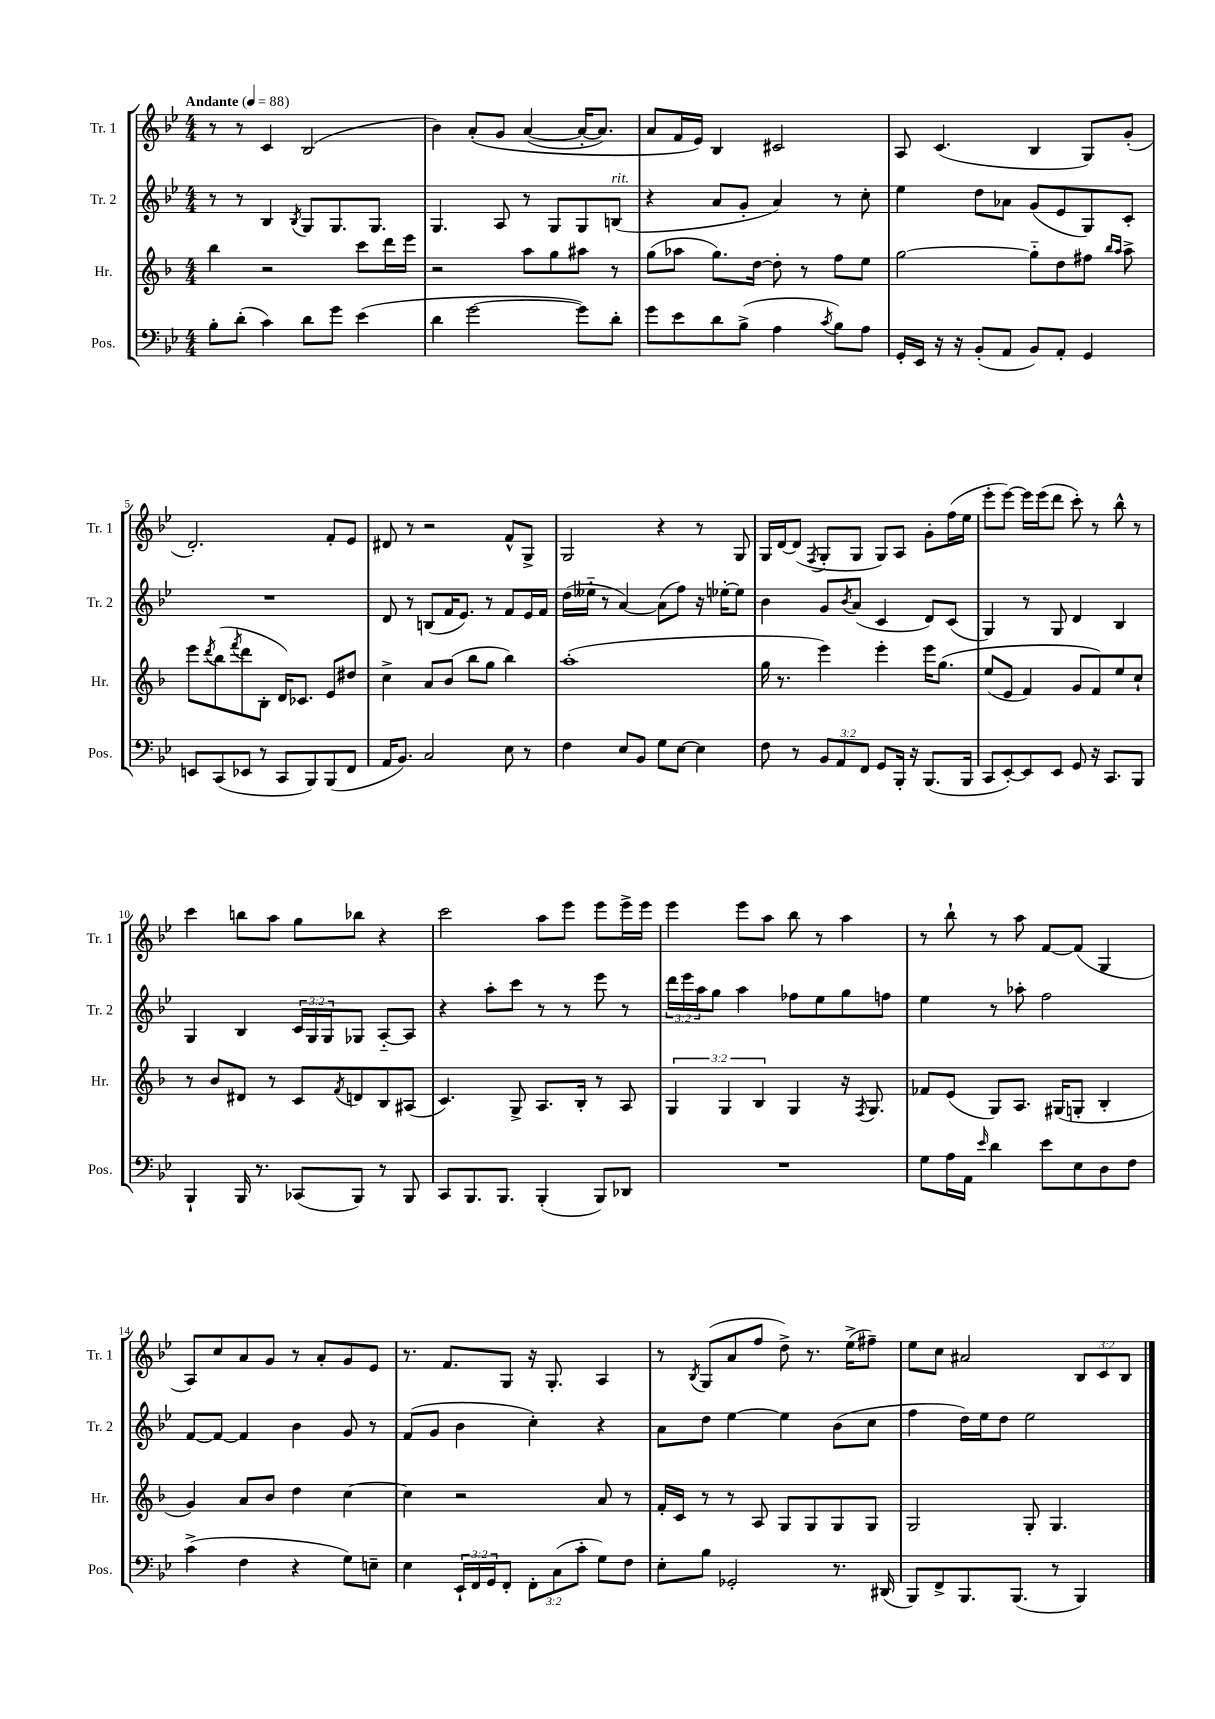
<<
\new StaffGroup <<
\new Staff = "s0" \with { instrumentName = "Tr. 1" shortInstrumentName = "Tr. 1" } {
    \clef treble \key bes \major \numericTimeSignature \time 4/4 \override Staff.TupletNumber.text = #tuplet-number::calc-fraction-text \tempo "Andante" 4 = 88
    r8 r8 c'4 bes2( |
    bes'4) a'8-.\( g'8 a'4~( a'16~-. a'8.) |
    a'8 f'16 ees'16\) bes4 cis'2 |
    a8 c'4.( bes4 g8) g'8-.( |
    d'2.-.) f'8-. ees'8 |
    dis'8 r8 r2 f'8-^ g8-> |
    g2 r4 r8 g8 |
    g16 d'16~ d'8( \acciaccatura { f8 } g8-. g8 g8) a8 g'8-. f''16( ees''16 |
    ees'''8-. ees'''8~) ees'''16 ees'''16( d'''8 c'''8-.) r8 bes''8-^ r8 |
    c'''4 b''8 a''8 g''8 bes''8 r4 |
    c'''2 a''8 ees'''8 ees'''8 ees'''16-> ees'''16 |
    ees'''4 ees'''8 a''8 bes''8 r8 a''4 |
    r8 bes''8-! r8 a''8 f'8~ f'8( g4 |
    a8) c''8 a'8 g'8 r8 a'8-. g'8 ees'8 |
    r8. f'8. g8 r16 g8.-. a4 |
    r8 \acciaccatura { bes8 } g8( a'8 f''8 d''8->) r8. ees''16->( fis''8--) |
    ees''8 c''8 ais'2 \tuplet 3/2 { bes8 c'8 bes8 } \bar "|." |
}
\new Staff = "s1" \with { instrumentName = "Tr. 2" shortInstrumentName = "Tr. 2" } {
    \clef treble \key bes \major \numericTimeSignature \time 4/4 \override Staff.TupletNumber.text = #tuplet-number::calc-fraction-text
    r8 r8 bes4 \acciaccatura { bes8 } g8 g8. g8. |
    g4. a8 r8 g8 g8 b8^\markup { \italic "rit." }( |
    r4 a'8 g'8-. a'4) r8 c''8-. |
    ees''4 d''8 aes'8 g'8( ees'8 g8) c'8-. |
    R1 |
    d'8 r8 b8( f'16 ees'8.) r8 f'8 ees'16 f'16 |
    d''16( eeses''16-_ r8 a'4~) a'8( f''8) r16 ees''16~-. ees''8 |
    bes'4 g'8 \acciaccatura { bes'8 } a'8( c'4 d'8) c'8( |
    g4) r8 g8 d'4 bes4 |
    g4 bes4 \tuplet 3/2 { c'16 g16 g16 } ges8 a8~-_ a8 |
    r4 a''8-. c'''8 r8 r8 ees'''8 r8 |
    \tuplet 3/2 { d'''16 ees'''16 a''16 } g''8 a''4 fes''8 ees''8 g''8 f''8 |
    ees''4 r8 aes''8-. f''2 |
    f'8~ f'8~ f'4 bes'4 g'8 r8 |
    f'8( g'8 bes'4 c''4-.) r4 |
    a'8 d''8 ees''4~ ees''4 bes'8( c''8 |
    f''4 d''16) ees''16 d''8 ees''2 \bar "|." |
}
\new Staff = "s2" \with { instrumentName = "Hr." shortInstrumentName = "Hr." } {
    \clef treble \key f \major \numericTimeSignature \time 4/4 \override Staff.TupletNumber.text = #tuplet-number::calc-fraction-text
    bes''4 r2 c'''8 d'''16 e'''16 |
    r2 a''8 g''8 ais''8 r8 |
    g''8( aes''8 g''8.) d''16~ d''8-. r8 f''8 e''8 |
    g''2~ g''8-_ d''8 fis''8 \grace { bes''16 a''16 } a''8-> |
    e'''8 \acciaccatura { d'''8 } bes''8( \acciaccatura { f'''8 } d'''8 bes8-. d'16) ces'8. e'8 dis''8 |
    c''4-> a'8 bes'8( bes''8 g''8 bes''4) |
    a''1-.( |
    g''16 r8. e'''4) e'''4-. e'''16 g''8.\( |
    e''8( e'8 f'4) g'8 f'8\) e''8 c''8-! |
    r8 bes'8 dis'8 r8 c'8 \acciaccatura { f'8 } d'8 bes8 ais8( |
    c'4.) g8-> a8. bes16-. r8 a8 |
    \tuplet 3/2 { g4 g4 bes4 } g4 r16 \acciaccatura { f8 } g8. |
    fes'8 e'8( g8) a8. gis16( g8-. bes4-. |
    g'4) a'8 bes'8 d''4 c''4~ |
    c''4 r2 a'8 r8 |
    f'16-. c'16 r8 r8 a8 g8 g8 g8 g8 |
    g2 g8-. g4. \bar "|." |
}
\new Staff = "s3" \with { instrumentName = "Pos." shortInstrumentName = "Pos." } {
    \clef bass \key bes \major \numericTimeSignature \time 4/4 \override Staff.TupletNumber.text = #tuplet-number::calc-fraction-text
    bes8-. d'8-.( c'4) d'8 g'8 ees'4( |
    d'4 g'2~ g'8) d'8-. |
    g'8 ees'8 d'8 bes8->( a4 \acciaccatura { c'8 } bes8) a8 |
    g,16-. ees,16 r16 r16 bes,8-.( a,8 bes,8) a,8-. g,4 |
    e,8 c,8( ees,8 r8 c,8 bes,,8) bes,,8( f,8 |
    a,16 bes,8.) c2 ees8 r8 |
    f4 ees8 bes,8 g8 ees8~ ees4 |
    f8 r8 \tuplet 3/2 { bes,8 a,8 f,8 } g,8 bes,,16-. r16 bes,,8.( bes,,16 |
    c,8 ees,8~-.) ees,8 ees,8 g,8 r16 c,8. bes,,8 |
    bes,,4-! bes,,16 r8. ces,8( bes,,8) r8 bes,,8 |
    c,8 bes,,8. bes,,8. bes,,4-.( bes,,8) des,8 |
    R1 |
    g8 a16 a,16 \grace { ees'16 } d'4 ees'8 ees8 d8 f8 |
    c'4->( f4 r4 g8) e8-- |
    ees4 \tuplet 3/2 { ees,16-! f,16 g,16 } f,8-. \tuplet 3/2 { f,8-. c8( c'8-. } g8) f8 |
    ees8-. bes8 ges,2-. r8. dis,16( |
    bes,,8) f,8-> bes,,8. bes,,8.( r8 bes,,4) \bar "|." |
}
>>
>>
